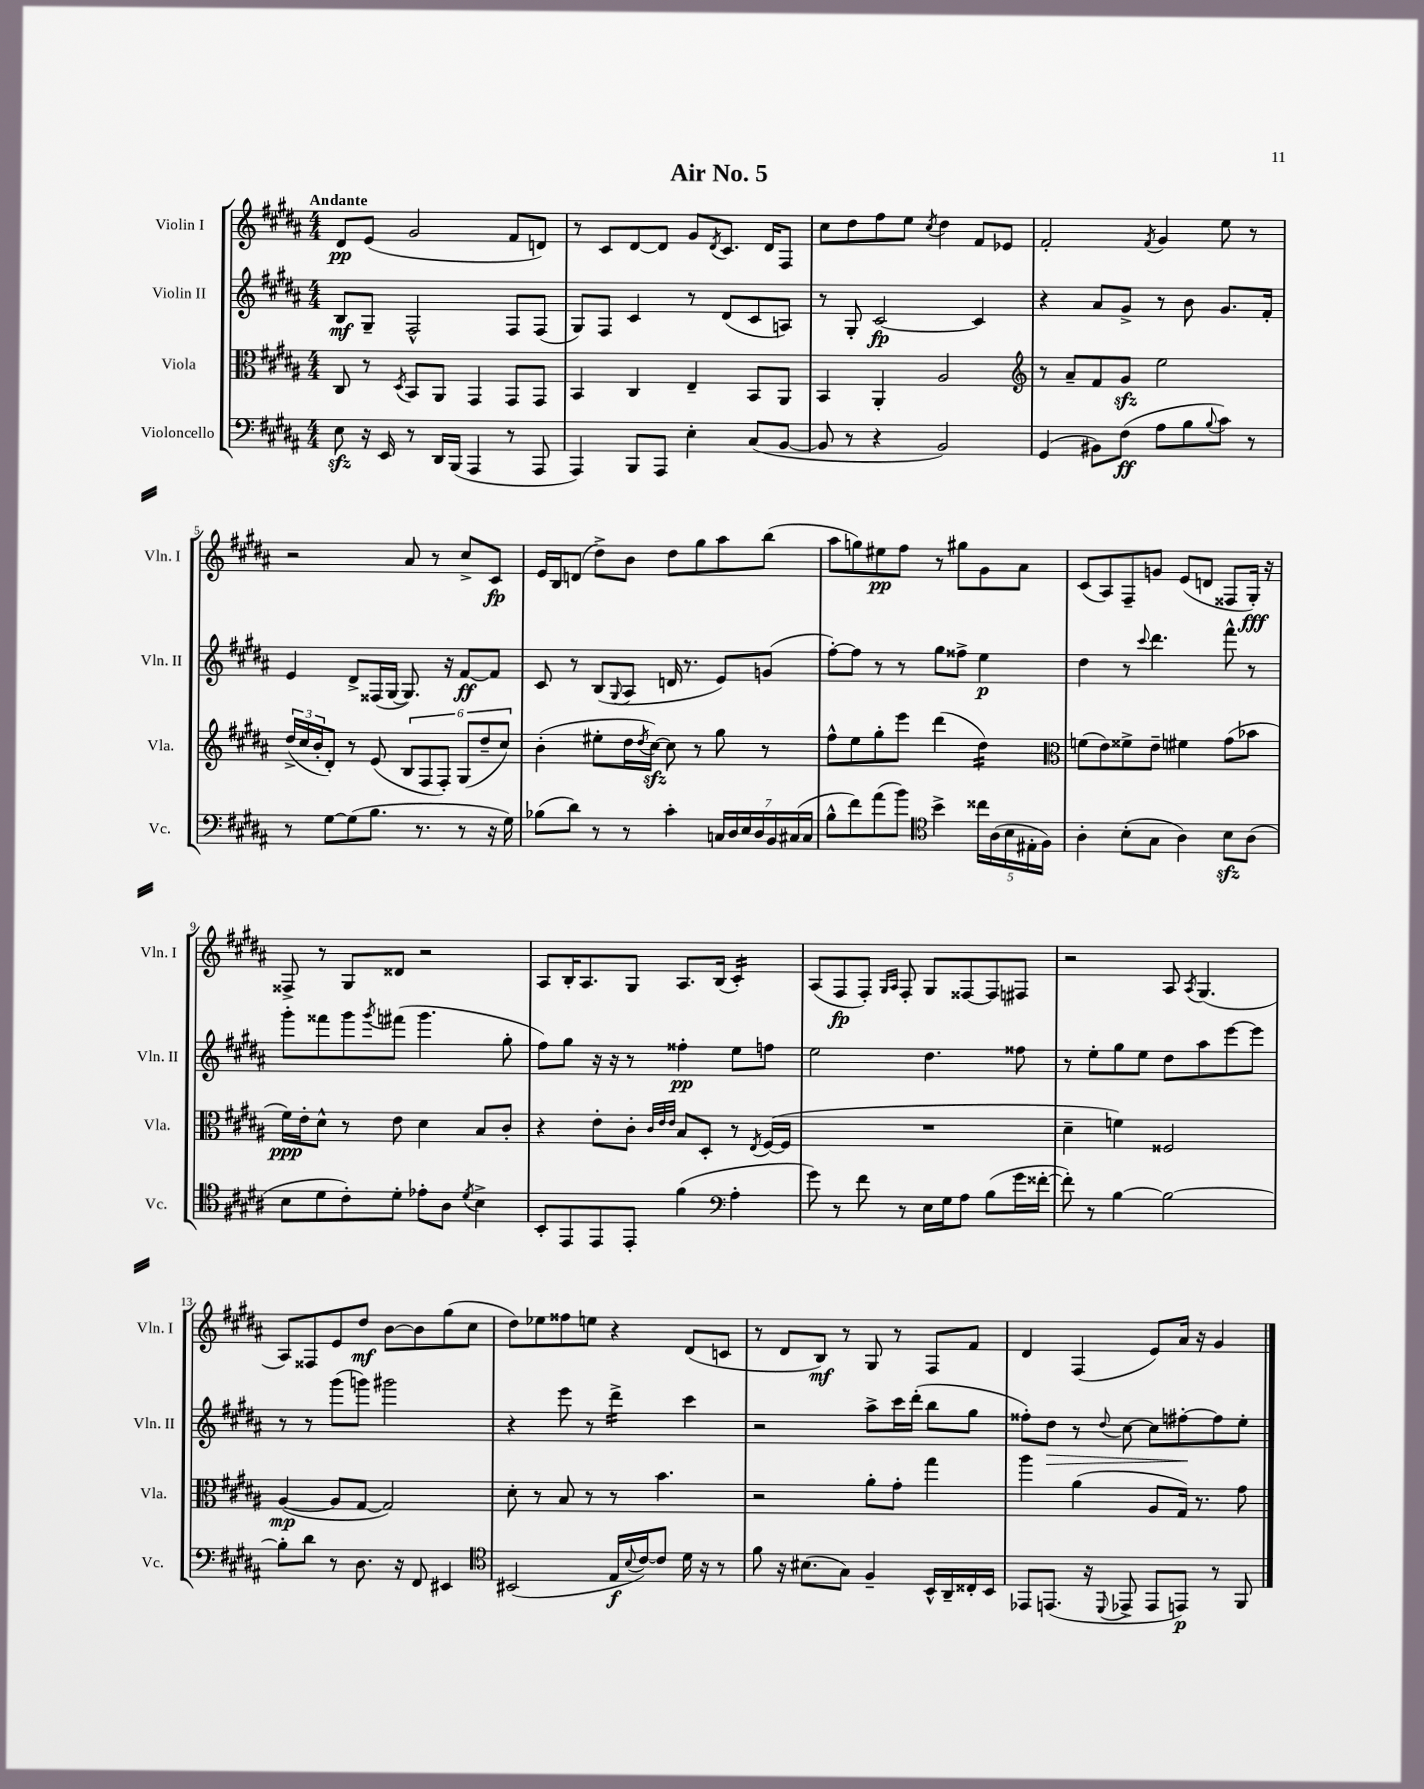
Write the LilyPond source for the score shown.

\header { title = "Air No. 5" }
<<
\new StaffGroup <<
\new Staff = "s0" \with { instrumentName = "Violin I" shortInstrumentName = "Vln. I" } {
    \clef treble \key b \major \numericTimeSignature \time 4/4 \tempo "Andante"
    dis'8\pp e'8( gis'2 fis'8 d'8) |
    r8 cis'8 dis'8~ dis'8 gis'8 \acciaccatura { dis'8 } cis'8. dis'16 fis8 |
    cis''8 dis''8 fis''8 e''8 \acciaccatura { cis''8 } dis''4 fis'8 ees'8 |
    fis'2-. \acciaccatura { fis'8 } gis'4 e''8 r8 |
    r2 ais'8 r8 cis''8-> cis'8\fp |
    e'16 b16 d'8( dis''8->) b'8 dis''8 gis''8 ais''8 b''8( |
    ais''8 g''8) eis''8\pp fis''8 r8 gis''8 gis'8 ais'8 |
    cis'8( ais8) fis8-- g'8 e'8( d'8 fisis8 gis16-.\fff) r16 |
    fisis8-> r8 gis8 disis'8 r2 |
    ais8 b16-. ais8. gis8 ais8. b16( cis'4:16-.) |
    ais8( fis8\fp fis8-.) \grace { gis16 ais16 } fis8-. gis8 fisis8~ fisis8 fis8 |
    r2 ais8 \acciaccatura { ais8 } gis4.( |
    ais8) fisis8 e'8 dis''8\mf b'8~ b'8 gis''8( cis''8 |
    dis''8) ees''8 fisis''8 e''8 r4 dis'8( c'8 |
    r8 dis'8 b8\mf) r8 gis8 r8 fis8 fis'8 |
    dis'4 fis4( e'8) ais'16 r16 gis'4 \bar "|." |
}
\new Staff = "s1" \with { instrumentName = "Violin II" shortInstrumentName = "Vln. II" } {
    \clef treble \key b \major \numericTimeSignature \time 4/4
    b8\mf gis8-- fis2-^ fis8 fis8( |
    gis8) fis8 cis'4 r8 dis'8( cis'8 a8) |
    r8 gis8-. cis'2~\fp cis'4 |
    r4 ais'8 gis'8-> r8 b'8 gis'8. fis'16-. |
    e'4 dis'8-> fisis16( gis16~ gis8.) r16 fis'8~\ff fis'8 |
    cis'8 r8 b8( \appoggiatura { gis8 } ais8 d'16 r8. e'8) g'8( |
    fis''8~-.) fis''8 r8 r8 gis''8 fisis''8-> e''4\p |
    dis''4 r8 \appoggiatura { cis'''8 } dis'''4. fis'''8-^ r8 |
    gis'''8-. fisis'''8 gis'''8 \acciaccatura { gis'''8 } fis'''8( gis'''4. gis''8-. |
    fis''8) gis''8 r16 r16 r8 fisis''4-.\pp e''8 f''8 |
    e''2 dis''4. fisis''8 |
    r8 e''8-. gis''8 e''8 dis''8 ais''8 e'''8~ e'''8 |
    r8 r8 gis'''8( g'''8) gis'''2 |
    r4 e'''8 r8 dis'''4:16-> cis'''4 |
    r2 ais''8-> cis'''16 dis'''16-.( b''8 gis''8 |
    fisis''8-.) dis''8\> r8 \appoggiatura { dis''8 } cis''8~ cis''8 fis''8~-.\! fis''8 e''8-. \bar "|." |
}
\new Staff = "s2" \with { instrumentName = "Viola" shortInstrumentName = "Vla." } {
    \clef alto \key b \major \numericTimeSignature \time 4/4
    cis8 r8 \acciaccatura { dis8 } b,8 ais,8 gis,4 gis,8 gis,8 |
    b,4 cis4 e4-- b,8 ais,8 |
    b,4 ais,4-. ais2 |
    \clef treble r8 ais'8-- fis'8 gis'8\sfz e''2 |
    \tuplet 3/2 { dis''16->( cis''16 b'16-. } dis'8-.) r8 e'8( \tuplet 6/4 { b8 fis8 fis8-.) gis8( dis''8-- cis''8) } |
    b'4-.( eis''8-. dis''16 \acciaccatura { dis''8 } cis''16~\sfz) cis''8 r8 gis''8 r8 |
    fis''8-^ e''8 gis''8-. e'''8 dis'''4( dis''4:16) |
    \clef alto f'8( e'8) fisis'8-> e'8-- fis'4 gis'8( bes'8 |
    fis'16\ppp) e'16-. dis'8-^ r8 e'8 dis'4 b8 cis'8-. |
    r4 e'8-. cis'8-. \grace { cis'32 e'32 e'32 } b8 dis8-. r8 \acciaccatura { e8 } fis16~( fis16 |
    R1 |
    dis'4-- f'4) fisis2 |
    ais4~\mp( ais8 gis8~ gis2) |
    dis'8-. r8 b8 r8 r8 b'4. |
    r2 ais'8-. gis'8-. gis''4 |
    ais''4 ais'4( ais8 gis16) r8. gis'8 \bar "|." |
}
\new Staff = "s3" \with { instrumentName = "Violoncello" shortInstrumentName = "Vc." } {
    \clef bass \key b \major \numericTimeSignature \time 4/4
    e8\sfz r16 e,16 r8 dis,16 b,,16( ais,,4 r8 ais,,8 |
    ais,,4) b,,8 ais,,8 e4-. cis8( b,8~ |
    b,8 r8 r4 b,2) |
    gis,4( bis,8) fis8\ff( ais8 b8 \appoggiatura { b8 } cis'8) r8 |
    r8 gis8~ gis8( b8. r8. r8 r16 gis16) |
    bes8( dis'8) r8 r8 cis'4-. \tuplet 7/4 { c16 dis16 e16 dis16 b,16 cis16( cis16 } |
    b8-^ fis'8) ais'8( b'8) \clef tenor b'4-> \tuplet 5/4 { cisis''16 ais16( b16 eis16-. fis16) } |
    ais4-. b8-.( gis8 ais4) b8\sfz ais8( |
    b8 dis'8 cis'8-.) dis'8-. ees'8-. ais8 \acciaccatura { dis'8 } b4-> |
    b,8-. e,8 e,8 e,8-. fis'4( \clef bass ais4-. |
    gis'8) r8 fis'8 r8 e16 gis16 ais8 b8( gis'16 fisis'16~-. |
    fisis'8-.) r8 b4~ b2~ |
    b8-. dis'8 r8 dis8. r16 fis,8 eis,4 |
    \clef tenor bis,2( e16\f \appoggiatura { b8 } cis'16~) cis'8 dis'16 r16 r8 |
    fis'8 r16 bis8.( gis8) fis4-- b,16-^ ais,16-- cisis16-. b,16 |
    ees,8 e,8.( r16 \appoggiatura { dis,8 } ees,8-> ees,8 e,8\p) r8 fis,8 \bar "|." |
}
>>
>>
